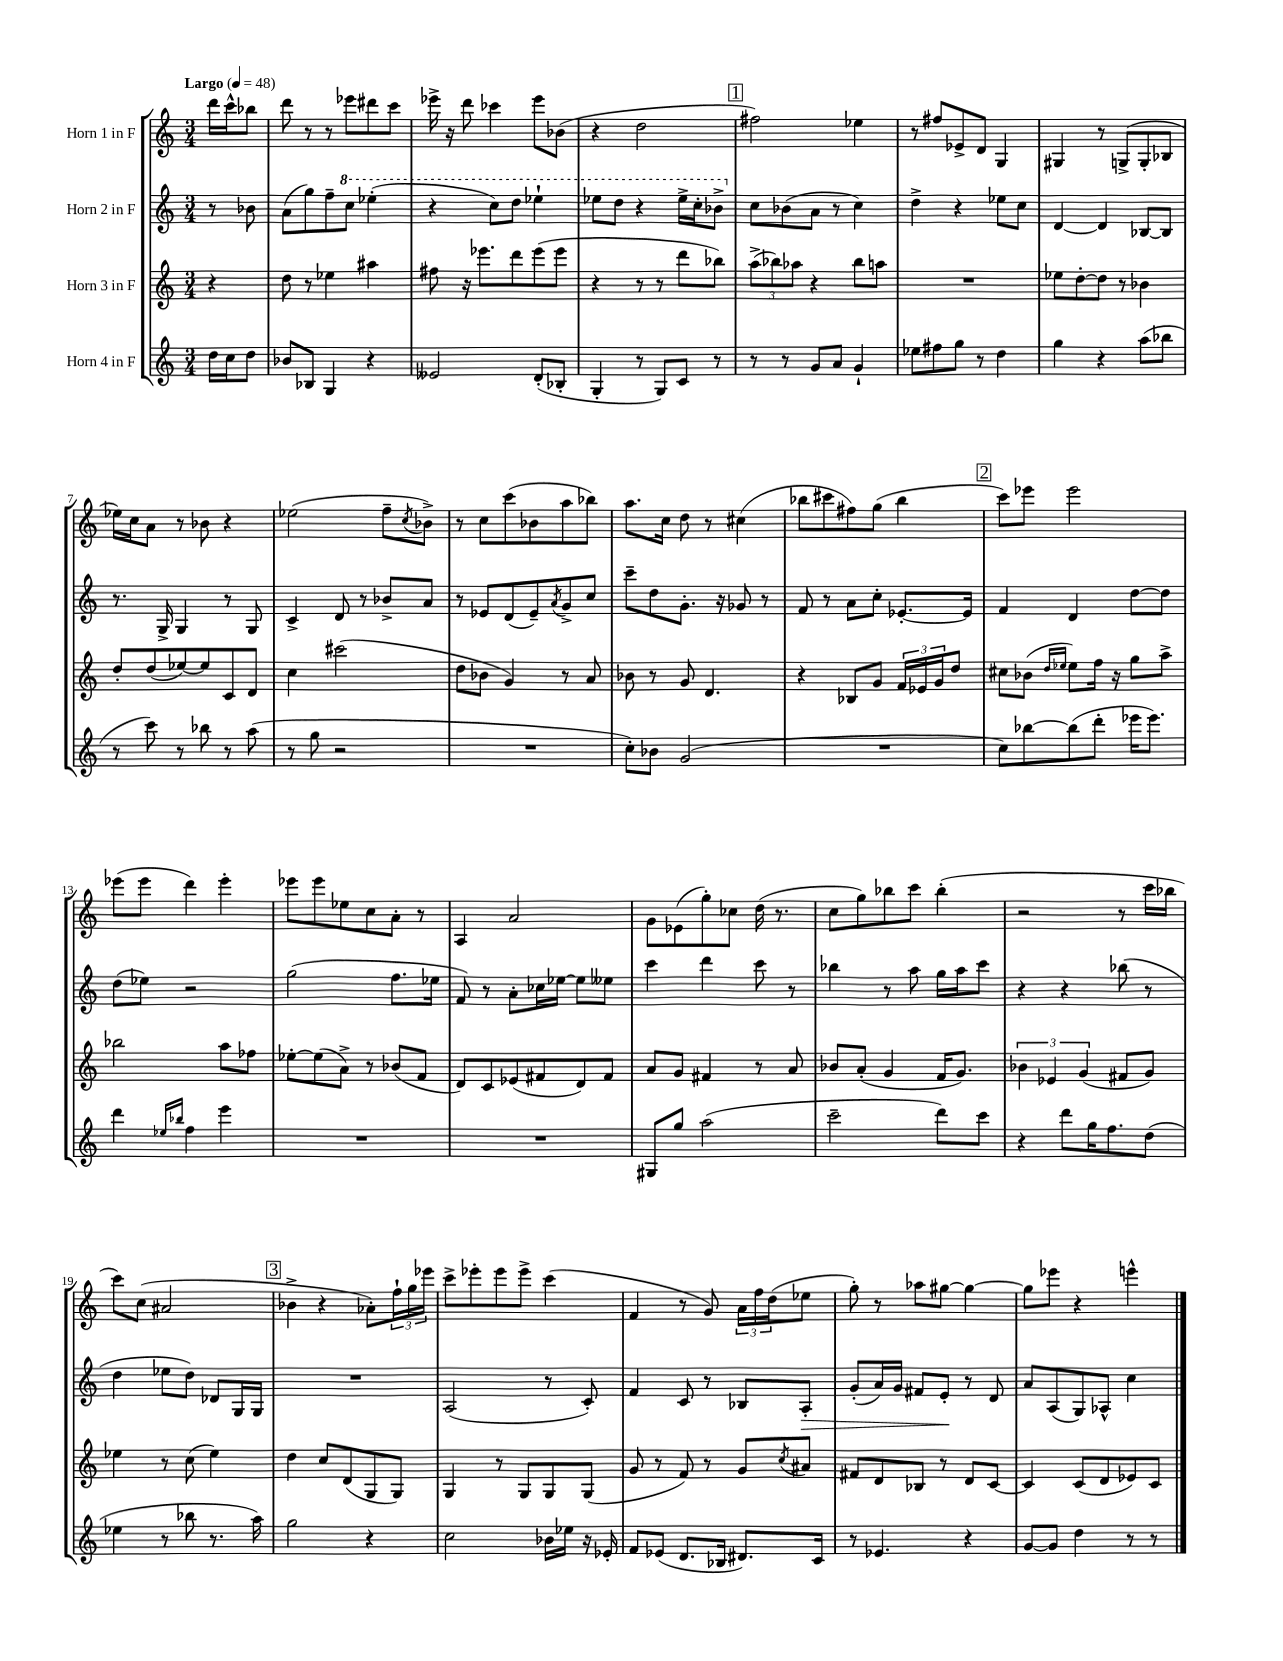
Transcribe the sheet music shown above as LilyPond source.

<<
\new StaffGroup <<
\new Staff = "s0" \with { instrumentName = "Horn 1 in F" } {
    \clef treble \key c \major \numericTimeSignature \time 3/4 \partial 4 \tempo "Largo" 4 = 48
    d'''16 c'''16-^ bes''8 |
    d'''8 r8 r8 ees'''8 dis'''8 c'''8 |
    ees'''16-> r16 d'''8 ces'''4 ees'''8 bes'8( |
    r4 d''2 |
    \mark \markup { \box "1" } fis''2) ees''4 |
    r8 fis''8 ees'8-> d'8 g4 |
    gis4 r8 g8->( g8-. bes8 |
    ees''16) c''16 a'8 r8 bes'8 r4 |
    ees''2( f''8-- \acciaccatura { c''8 } bes'8->) |
    r8 c''8 c'''8( bes'8 a''8 bes''8) |
    a''8. c''16 d''8 r8 cis''4( |
    bes''8 cis'''8 fis''8) g''8( bes''4 |
    \mark \markup { \box "2" } c'''8) ees'''8 ees'''2 |
    ees'''8( ees'''8 d'''4) ees'''4-. |
    ees'''8 ees'''8 ees''8 c''8 a'8-. r8 |
    a4 a'2 |
    g'8 ees'8( g''8-.) ces''8 d''16( r8. |
    c''8 g''8) bes''8 c'''8 bes''4-.( |
    r2 r8 c'''16 bes''16 |
    c'''8) c''8( ais'2 |
    \mark \markup { \box "3" } bes'4-> r4 aes'8-.) \tuplet 3/2 { f''16-! g''16 ees'''16 } |
    c'''8-> ees'''8-. ees'''8 ees'''8-> c'''4( |
    f'4 r8 g'8) \tuplet 3/2 { a'16 f''16 d''16( } ees''8 |
    g''8-.) r8 aes''8 gis''8~ gis''4~ |
    gis''8 ees'''8 r4 e'''4-^ \bar "|." |
}
\new Staff = "s1" \with { instrumentName = "Horn 2 in F" } {
    \clef treble \key c \major \numericTimeSignature \time 3/4 \partial 4
    r8 bes'8 |
    a'8( g''8) f''8-- \ottava #1 c'''8 ees'''4-.( |
    r4 c'''8) d'''8 ees'''4-! |
    ees'''8 d'''8 r4 ees'''16-> c'''16-. bes''8-> \ottava #0 |
    \mark \markup { \box "1" } c''8 bes'8( a'8 r8 c''4) |
    d''4-> r4 ees''8 c''8 |
    d'4~ d'4 bes8~ bes8 |
    r8. g16-> g4 r8 g8 |
    c'4-> d'8 r8 bes'8-> a'8 |
    r8 ees'8 d'8( ees'8--) \acciaccatura { a'8 } g'8-> c''8 |
    c'''8-- d''8 g'8.-. r16 ges'8 r8 |
    f'8 r8 a'8 c''8-. ees'8.~-. ees'16 |
    \mark \markup { \box "2" } f'4 d'4 d''8~ d''8 |
    d''8( ees''8) r2 |
    g''2( f''8. ees''16 |
    f'8) r8 a'8-. ces''16 ees''16~ ees''8 eeses''8 |
    c'''4 d'''4 c'''8 r8 |
    bes''4 r8 a''8 g''16 a''16 c'''8 |
    r4 r4 bes''8( r8 |
    d''4 ees''8 d''8) des'8 g16 g16 |
    \mark \markup { \box "3" } R2. |
    a2( r8 c'8-.) |
    f'4 c'8 r8 bes8 a8-.\> |
    g'8-.( a'16) g'16 fis'8 e'8-.\! r8 d'8 |
    a'8 a8( g8) aes8-^ c''4 \bar "|." |
}
\new Staff = "s2" \with { instrumentName = "Horn 3 in F" } {
    \clef treble \key c \major \numericTimeSignature \time 3/4 \partial 4
    r4 |
    d''8 r8 ees''4 ais''4 |
    fis''8 r16 ees'''8. d'''8 ees'''8( ees'''8 |
    r4 r8 r8 d'''8 bes''8) |
    \mark \markup { \box "1" } \tuplet 3/2 { a''8->( bes''8) aes''8 } r4 bes''8 a''8 |
    R2. |
    ees''8 d''8~-. d''8 r8 bes'4 |
    d''8-. d''8( ees''8~) ees''8 c'8 d'8 |
    c''4 cis'''2( |
    d''8 bes'8 g'4) r8 a'8 |
    bes'8 r8 g'8 d'4. |
    r4 bes8 g'8 \tuplet 3/2 { f'16 ees'16 g'16 } d''8 |
    \mark \markup { \box "2" } cis''8 bes'8( \grace { d''16 ees''16 } ees''8) f''16 r16 g''8 a''8-> |
    bes''2 a''8 fes''8 |
    ees''8~-. ees''8( a'8->) r8 bes'8( f'8 |
    d'8) c'8 ees'8( fis'8 d'8) fis'8 |
    a'8 g'8 fis'4 r8 a'8 |
    bes'8 a'8-.( g'4 f'16 g'8.) |
    \tuplet 3/2 { bes'4 ees'4 g'4( } fis'8 g'8) |
    ees''4 r8 c''8( ees''4) |
    \mark \markup { \box "3" } d''4 c''8 d'8( g8 g8) |
    g4 r8 g8 g8 g8( |
    g'8 r8 f'8) r8 g'8 \acciaccatura { c''8 } ais'8 |
    fis'8 d'8 bes8 r8 d'8 c'8~ |
    c'4 c'8( d'8 ees'8) c'8 \bar "|." |
}
\new Staff = "s3" \with { instrumentName = "Horn 4 in F" } {
    \clef treble \key c \major \numericTimeSignature \time 3/4 \partial 4
    d''16 c''16 d''8 |
    bes'8 bes8 g4 r4 |
    eeses'2 d'8-.( bes8-. |
    g4-. r8 g8) c'8 r8 |
    \mark \markup { \box "1" } r8 r8 g'8 a'8 g'4-! |
    ees''8 fis''8 g''8 r8 d''4 |
    g''4 r4 a''8( bes''8 |
    r8 c'''8) r8 bes''8 r8 a''8( |
    r8 g''8 r2 |
    R2. |
    c''8-.) bes'8 g'2( |
    R2. |
    \mark \markup { \box "2" } c''8) bes''8~ bes''8( d'''8-. ees'''16 ees'''8.) |
    d'''4 \grace { ees''16 bes''16 } f''4 e'''4 |
    R2. |
    R2. |
    gis8 g''8 a''2( |
    c'''2-- d'''8) c'''8 |
    r4 d'''8 g''16 f''8. d''8( |
    ees''4 r8 bes''8 r8. a''16) |
    \mark \markup { \box "3" } g''2 r4 |
    c''2 bes'16 ees''16 r16 ees'16-. |
    f'8 ees'8( d'8. bes16 dis'8.) c'16 |
    r8 ees'4. r4 |
    g'8~ g'8 d''4 r8 r8 \bar "|." |
}
>>
>>
